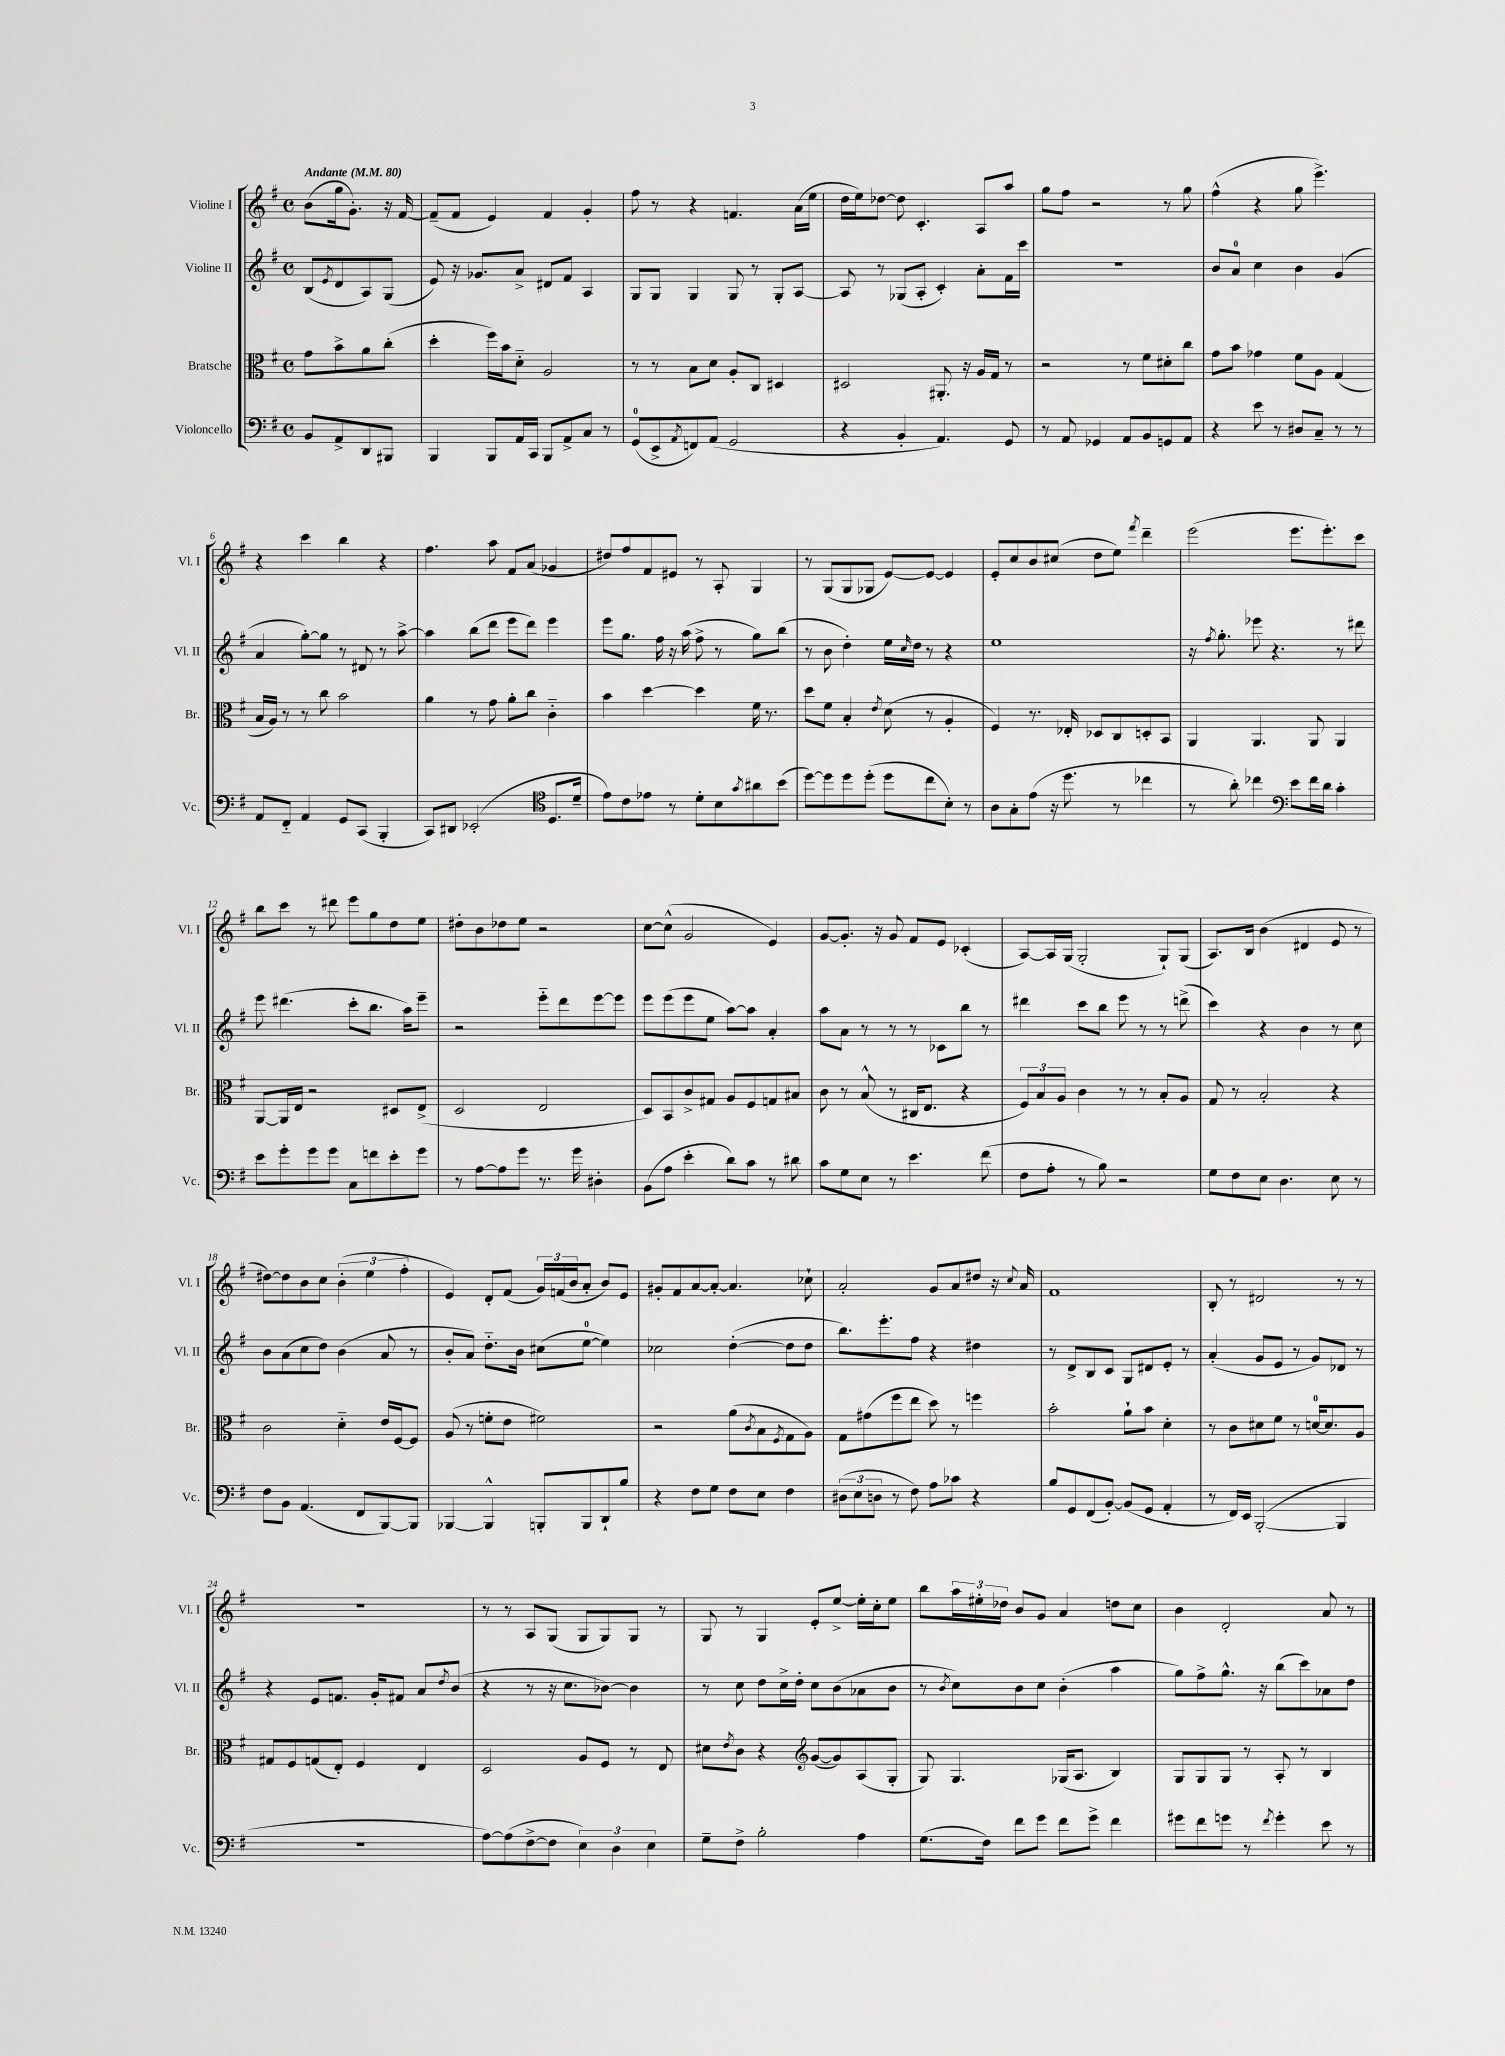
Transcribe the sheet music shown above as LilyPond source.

<<
\new StaffGroup <<
\new Staff = "s0" \with { instrumentName = "Violine I" shortInstrumentName = "Vl. I" } {
    \clef treble \key g \major \defaultTimeSignature \time 4/4 \partial 2 \tempo "Andante" 4 = 80
    b'8( g''16 g'8.-.) r16 fis'16~ |
    fis'8--( fis'8 e'4) fis'4 g'4-. |
    fis''8 r8 r4 f'4. a'16( e''16 |
    d''16 e''16) des''8~ des''8 c'4.-. a8 a''8 |
    g''8 fis''8 r2 r8 g''8 |
    fis''4-^( r4 g''8 e'''4.->) |
    r4 c'''4 b''4 r4 |
    fis''4. a''8 fis'8 a'8( ges'4 |
    dis''8) fis''8 fis'8 eis'8 r8 a8-. g4 |
    r8 g8( g8 ges8 e'8~) e'8~ e'4 |
    e'8-. c''8 b'8 cis''8( d''8 e''8) \acciaccatura { fis'''8 } d'''4-- |
    e'''2( e'''8. e'''8.-.) c'''8 |
    b''8 c'''8 r8 dis'''8 e'''8 g''8 d''8 e''8 |
    dis''8-. b'8 des''8 e''8 r2 |
    c''8~ c''8-^( g'2 e'4) |
    g'8~ g'8.-. r16 g'8 fis'8 e'8 ces'4-.( |
    a8~) a16 g16( g2-. g8-!) g8( |
    a8.) b16 b'4( dis'4 e'8 r8 |
    dis''8~) dis''8 b'8 c''8 \tuplet 3/2 { b'4-.( e''4 fis''4-. } |
    e'4) d'8-. fis'8( \tuplet 3/2 { g'16) f'16( b'16 } a'8-. b'8) e'8 |
    gis'8-. fis'8 a'8~ a'8~-. a'4. ces''8-! |
    a'2-. g'8 a'8 dis''8 r16 \appoggiatura { c''8 } a'16 |
    fis'1 |
    b8-. r8 dis'2 r8 r8 |
    R1 |
    r8 r8 a8 g8( g8 g8) g8 r8 |
    g8 r8 g4 e'8-. e''8~-> e''16-. c''16-. e''8 |
    b''8 \tuplet 3/2 { a''16 eis''16-. des''16 } b'8 g'8 a'4 d''8 c''8 |
    b'4 d'2-. a'8 r8 \bar "|." |
}
\new Staff = "s1" \with { instrumentName = "Violine II" shortInstrumentName = "Vl. II" } {
    \clef treble \key g \major \defaultTimeSignature \time 4/4 \partial 2
    b8( \acciaccatura { e'8 } d'8 a8) g8( |
    e'8) r16 ges'8. a'8-> dis'8 fis'8 a4 |
    g8 g8 g4 g8 r8 g8-. a8~ |
    a8 r8 ges8( a8-. c'4-.) a'8-. fis'16 c'''16 |
    R1 |
    b'8 a'8-0 c''4 b'4 g'4( |
    a'4 g''8~-.) g''8 r8 dis'8 r8 a''8~-> |
    a''4 b''8( d'''8 e'''8 d'''8) e'''4 |
    e'''8 g''8. fis''16 r16 a''16( fis''8-> r8 g''8) b''8( |
    r8 b'8 d''4-.) e''16 \grace { c''16 } d''16 r8 r4 |
    e''1 |
    r16 \acciaccatura { fis''8 } g''8.-. ees'''8 r4. r8 dis'''8 |
    e'''8 dis'''4.( c'''8-. b''8. a''16) e'''8-- |
    r2 e'''8-_ d'''8 e'''8~ e'''8 |
    e'''8 e'''8( e'''8 e''8 a''8~) a''8 a'4-. |
    a''8 a'8 r8 r8 r8 ces'8 b''8 r8 |
    dis'''4 c'''8 b''8 e'''8 r8 r8 d'''8->( |
    c'''4) r4 b'4 r8 c''8 |
    b'8 a'8( c''8 d''8) b'4( a'8 r8 |
    b'8-. a'8) d''8.-_ b'16 cis''8( e''8-0~ e''4) |
    ces''2 d''4~-.( d''8 d''8 |
    b''8.) e'''8.-. fis''8 r4 dis''4 |
    r8 d'8-> b8 c'8 g8 dis'8 e'8-. r8 |
    a'4-.( g'8 e'8 r8 g'8) des'8 r8 |
    r4 e'8 f'8. g'16-. fis'8 a'8 \acciaccatura { d''8 } b'8( |
    r4 r8 r16 c''8. bes'8~) bes'4 |
    r8 c''8 d''8 c''16-> d''16-. c''8 b'8( aes'8 b'8 |
    r8 \acciaccatura { b'8 } c''8) b'8 c''8 b'4-.( a''4 |
    g''8) fis''8-> g''8.-^ r16 b''8( c'''8) aes'8 d''8 \bar "|." |
}
\new Staff = "s2" \with { instrumentName = "Bratsche" shortInstrumentName = "Br." } {
    \clef alto \key g \major \defaultTimeSignature \time 4/4 \partial 2
    g'8 b'8-> a'8 c''8-.( |
    d''4-. fis''16) b'16 d'8-_ a2 |
    r8 r8 b8 d'8 a8-. c8 dis4 |
    dis2 ais,8.-. r16 a16 g16 r8 |
    r2 r8 fis'8 dis'8-. c''8 |
    g'8 b'8 ges'4 fis'8 a8 g4( |
    b16 a16) r8 r8 c''8 b'2 |
    a'4 r8 g'8 a'8-. c''8 c'4-_ |
    b'4 d''4~ d''4 fis'16 r8. |
    d''8 fis'8 b4-. \acciaccatura { e'8 } d'8( r8 a4-. |
    fis4) r8. ees16-. des8 c8 d8-. b,8 |
    a,4 a,4. a,8 a,4 |
    a,8~ a,16 e16 r2 dis8 e8->( |
    d2 e2 |
    d8) b,8 c'8-> gis8 a8 fis8 g8 bis8 |
    c'8 r8 b8-^( r8 cis16 e8. r4 |
    \tuplet 3/2 { fis8) b8 a8 } c'4 r8 r8 b8-. a8 |
    g8 r8 b2-. r4 |
    c'2 d'4-_ e'16 fis16~ fis8 |
    a8( r8 f'8-. e'8 fis'2) |
    r2 a'8( \acciaccatura { c'8 } b8 \acciaccatura { fis8 } g8 a8) |
    g8 gis'8( fis''8 e''8 d''8) r8 f''4 |
    b'2-. a'8-! b'8 d'4-. |
    r8 c'8 dis'8 fis'8 r8 d'16-0~ d'8. a8 |
    gis8 fis8 g8( e8-.) fis4 e4 |
    d2 a8 fis8 r8 e8 |
    dis'8 \acciaccatura { e'8 } c'8 r4 \clef treble g'8~( g'8) a8( g8-. |
    g8) g4. ges16( a8. b4) |
    g8 g8 g8 r8 a8-. r8 b4 \bar "|." |
}
\new Staff = "s3" \with { instrumentName = "Violoncello" shortInstrumentName = "Vc." } {
    \clef bass \key g \major \defaultTimeSignature \time 4/4 \partial 2
    b,8 a,8-> d,8 bis,,8 |
    b,,4 b,,8 a,16 c,16 b,,8 a,8-> c8 r8 |
    g,8-0( e,8-> \acciaccatura { a,8 } f,8) a,8( g,2 |
    r4 b,4-. a,4.) g,8 |
    r8 a,8 ges,4 a,8 b,8 g,8 a,8 |
    r4 e'8 r8 dis8 c8-- r8 r8 |
    a,8 fis,8-_ a,4 g,8 c,8( b,,4-. |
    c,8) dis,8 ees,2-.( \clef tenor d8. d'16-- |
    e'8) c'8 ees'8 r8 d'8-. b8 \acciaccatura { g'8 } ais'8 b'8( |
    d''8~) d''8 d''8 d''8-.( d''8 c''8 b8-.) r8 |
    a8 g8-. e'8( r16 d''8. r8 ces''4 |
    r8 a'8-.) ces''4 \clef bass e'8 fis'16 d'16 c'4-. |
    e'8 g'8-. g'8 g'8 c8 f'8 e'8-. g'8 |
    r8 a8~ a8 g'8 r8. g'16 dis4-. |
    b,8( a8 e'4-. d'8) c'8 r8 dis'8 |
    c'8 g8 e8 r8 e'4. fis'8( |
    fis8 a8-. r8 b8) r2 |
    g8 fis8 e8 d4. e8 r8 |
    fis8 b,8 a,4.( fis,8 b,,8~) b,,8 |
    bes,,4~ bes,,4-^ b,,8-. b,,8 d,8-! b8 |
    r4 fis8 g8 fis8 e8 fis4 |
    \tuplet 3/2 { dis8( e8 d8 } r8 fis8) a8 ces'8 r4 |
    b8 g,8 fis,8( b,8~-.) b,8( g,8 a,4-. |
    r8 fis,16) e,16 b,,2~-.( b,,4 |
    R1 |
    a8~) a8( fis8~-> fis8 \tuplet 3/2 { e4) d4 e4 } |
    g8-- fis8-> b2-. a4 |
    g8.( fis16) fis'8 g'8 fis'8 g'8-> fis'4 |
    gis'8 fis'8 g'8 r8 \acciaccatura { fis'8 } g'4-. e'8 r8 \bar "|." |
}
>>
>>
